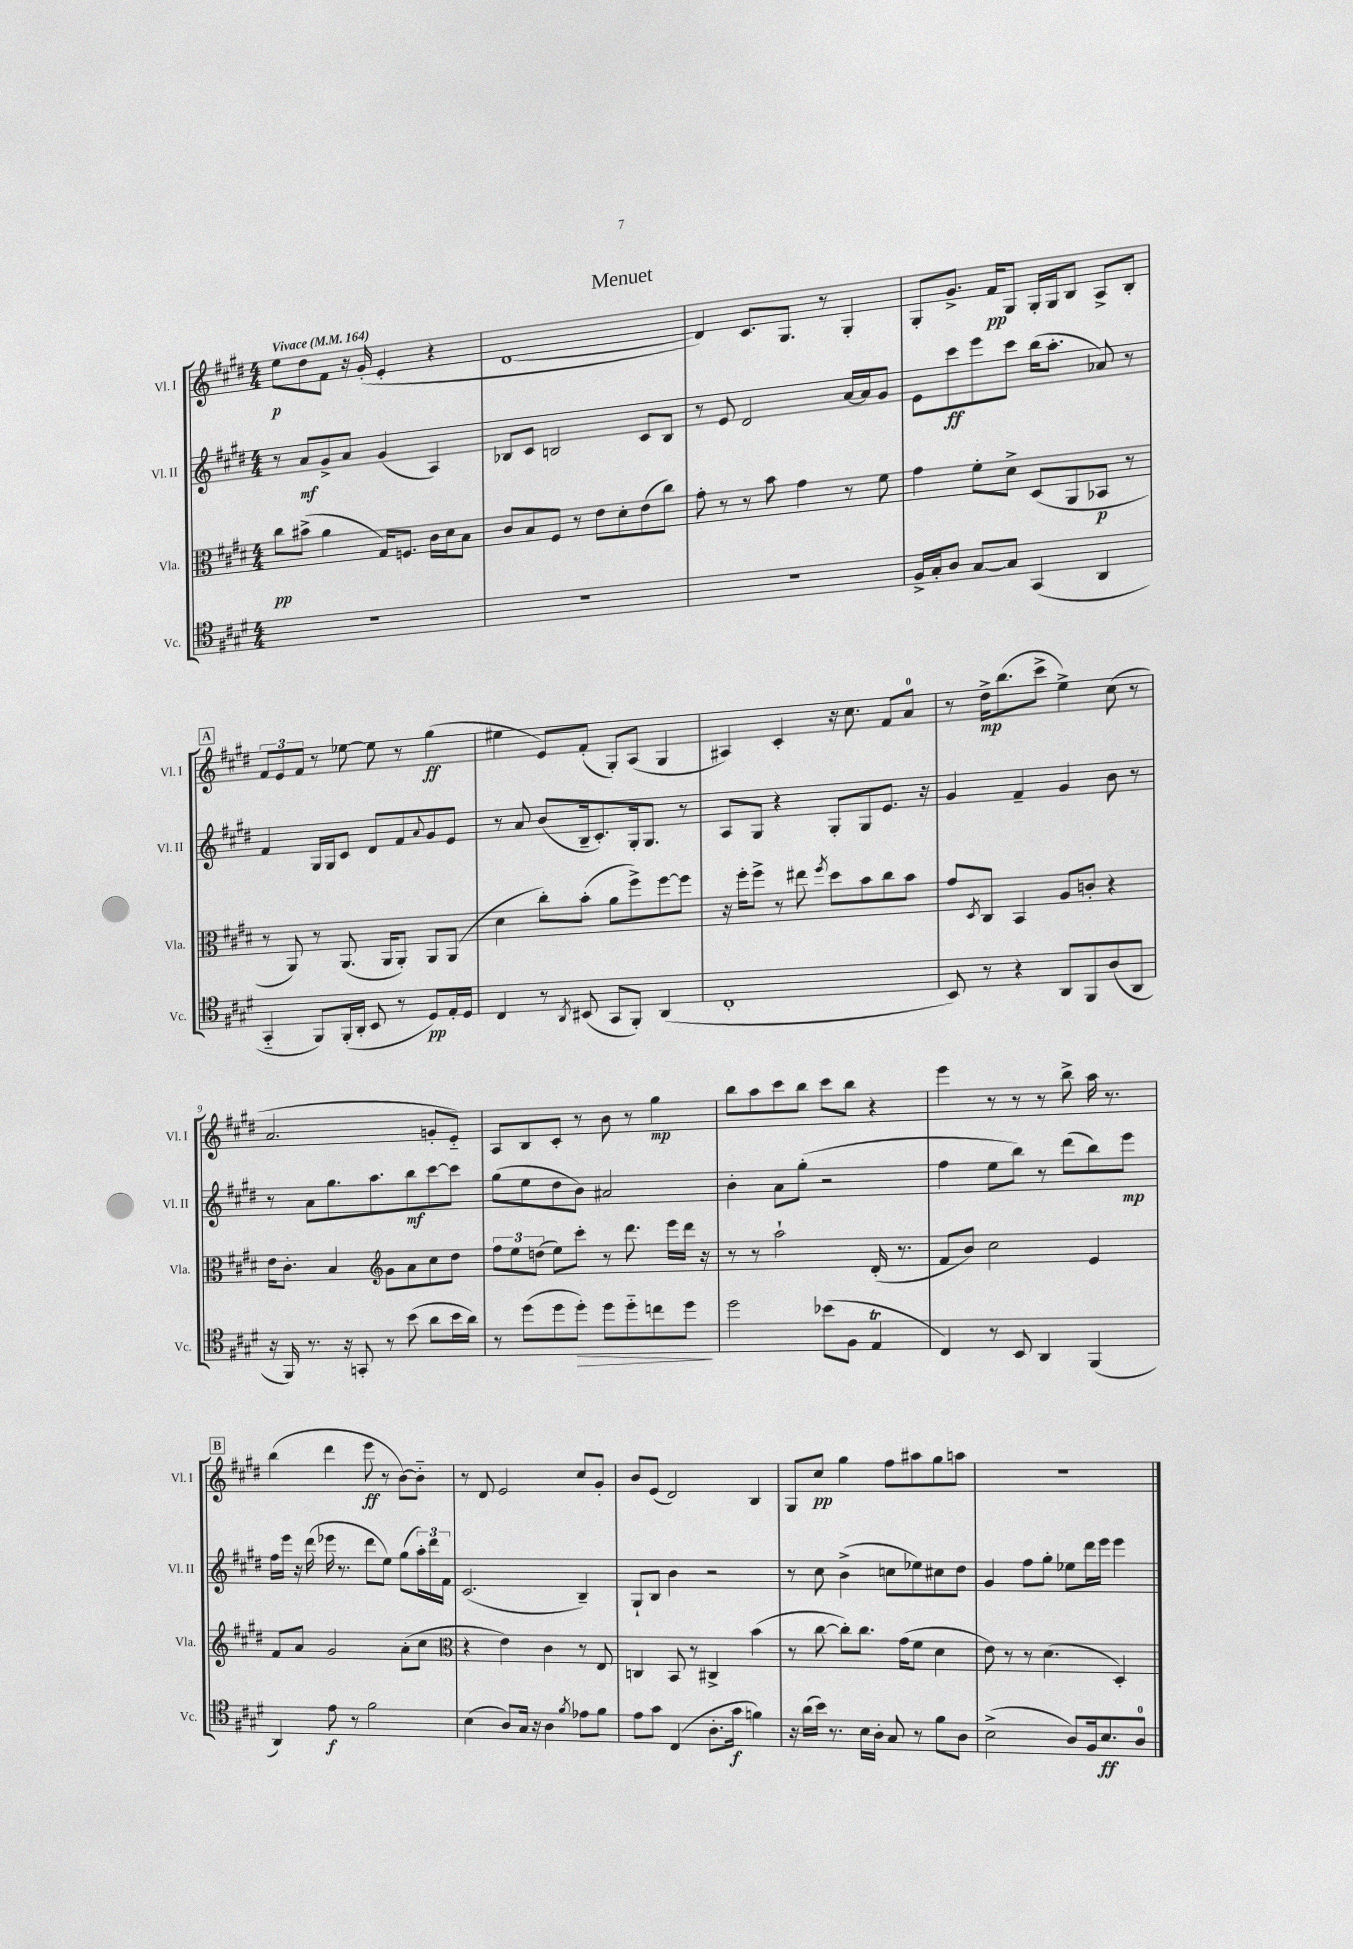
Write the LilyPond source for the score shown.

\header { title = "Menuet" }
<<
\new StaffGroup <<
\new Staff = "s0" \with { instrumentName = "Vl. I" shortInstrumentName = "Vl. I" } {
    \clef treble \key e \major \numericTimeSignature \time 4/4 \tempo "Vivace" 4 = 164
    e''8\p dis''8 fis'8 r16 gis'16-.( e'4-. r4 |
    dis'1~ |
    dis'4) cis'8. gis8. r8 gis4-. |
    gis8-. gis'8.-> fis'16\pp gis8 gis16-. gis16 b8 a8-> b8-. |
    \mark \markup { \box "A" } \tuplet 3/2 { fis'8 e'8 fis'8 } r8 ees''8~ ees''8 r8 gis''4\ff( |
    eis''4 e'8) fis'8-.( gis8-.) a8( gis4 |
    ais4) cis'4-. r16 cis''8. fis'8 a'8-0 |
    r8 dis''16->\mp b''8.( cis'''8-> e''4->) cis''8( r8 |
    a'2. g'8-. e'8-_) |
    a8 b8 cis'8-. r8 b'8 r8 gis''4\mp |
    b''8 a''8 cis'''8 b''8 cis'''8 b''8 r4 |
    e'''4 r8 r8 r8 b''8-> a''16 r8. |
    \mark \markup { \box "B" } b''4( dis'''4 e'''8\ff r8 b'8~) b'8-_ |
    r8 dis'8 e'2 cis''8 gis'8-. |
    b'8 e'8( dis'2) b4 |
    gis8 cis''8\pp gis''4 fis''8 ais''8 gis''8 a''8 |
    r1 \bar "|." |
}
\new Staff = "s1" \with { instrumentName = "Vl. II" shortInstrumentName = "Vl. II" } {
    \clef treble \key e \major \numericTimeSignature \time 4/4
    r8 a'8\mf gis'8-> a'8 gis'4( a4) |
    bes8 cis'8 b2 cis'8 b8 |
    r8 e'8 dis'2 a'16~ a'16 gis'8 |
    e'8 cis'''8\ff e'''8 cis'''8 b''16( a''8.-. aes'8) r8 |
    \mark \markup { \box "A" } fis'4 gis16 gis16 cis'8 dis'8 fis'8 \appoggiatura { a'8 } gis'8 e'8 |
    r8 a'8 b'8( b16-- cis'8.-.) gis16-. gis8. r8 |
    a8 gis8 r4 gis8-. gis8 e'8. r16 |
    gis'4 fis'4-- gis'4 b'8 r8 |
    r8 a'8 gis''8. a''8. b''8\mf cis'''8~ cis'''8 |
    gis''8( e''8 dis''8 b'8) ais'2 |
    b'4-. a'8 gis''8-.( r2 |
    fis''4 e''8 b''8) r8 dis'''8( b''8) e'''8\mp |
    \mark \markup { \box "B" } fis''16 e'''16 r16 dis'''16( ees'''16 r8. dis'''8 e''8) gis''8( \tuplet 3/2 { a''16-.) dis'''16 fis'16 } |
    cis'2.( b4--) |
    gis8-! b8 b'4 r2 |
    r8 cis''8 b'4->( c''8 ees''8) cis''8 dis''8 |
    gis'4 fis''8 gis''8-. ees''8 dis'''16 e'''16 e'''4 \bar "|." |
}
\new Staff = "s2" \with { instrumentName = "Vla." shortInstrumentName = "Vla." } {
    \clef alto \key e \major \numericTimeSignature \time 4/4
    cis''8\pp bis'8->( a'4 gis16) f8. cis'16 dis'16 b8 |
    cis'8 b8 fis8 r8 e'8 dis'8-. e'8( cis''8) |
    gis'8-. r8 r8 b'8 gis'4 r8 fis'8 |
    gis'4 fis'8-. dis'8-> dis8( a,8 bes,8\p r8 |
    \mark \markup { \box "A" } r8 a,8) r8 a,8.( a,16 a,8-.) a,8 a,8( |
    dis'4 cis''8-.) b'8-.( a'8 fis''8->) fis''8~ fis''8 |
    r16 fis''16-. fis''8-> r8 eis''8 \acciaccatura { fis''8 } dis''8 b'8 cis''8 b'8 |
    gis'8 \acciaccatura { dis8 } cis8 b,4 a8 c'8-. r4 |
    e'16 cis'8.-. b4 \clef treble gis'8 a'8 cis''8 dis''8 |
    \tuplet 3/2 { fis''8 e''8 d''8( } e''8) cis'''8-. r8 dis'''8. e'''16 dis'''16 r16 |
    r8 r8 a''2-! dis'16-.( r8. |
    fis'8 b'8) cis''2 e'4 |
    \mark \markup { \box "B" } fis'8 a'8 gis'2 a'8-.( cis''8 |
    \clef alto r4 e'4) cis'4 r8 e8 |
    c4 b,8 r8 cis4-> b'4( |
    r8 cis''8~ cis''8-.) cis''8. gis'16( fis'8 dis'4 |
    e'8) r8 r8 dis'4.( dis4-.) \bar "|." |
}
\new Staff = "s3" \with { instrumentName = "Vc." shortInstrumentName = "Vc." } {
    \clef tenor \key e \major \numericTimeSignature \time 4/4
    R1 |
    R1 |
    R1 |
    fis16-> gis16-. a8 gis8~ gis8 gis,4( a,4 |
    \mark \markup { \box "A" } gis,4-_ fis,8) fis,16-.( a,16-. b,8 r8 dis8\pp) e16-. dis16 |
    cis4 r8 \acciaccatura { a,8 } bis,8( gis,8 fis,8-.) a,4( |
    cis1-. |
    b,8) r8 r4 a,8 fis,8 a8( a,8 |
    r16 fis,16) r8. r16 g,8-. r8 b'8( a'8 b'16 a'16) |
    r8 dis''8( dis''8 dis''8-.\>) dis''8 dis''8-_ c''8 dis''8\! |
    dis''2 bes'8( fis8 e4\trill |
    cis4) r8 b,8 a,4 fis,4( |
    \mark \markup { \box "B" } a,4) e'8\f r8 fis'2 |
    b4( a8) gis16 r16 a4 \acciaccatura { fis'8 } ees'8 fis'8 |
    e'8 gis'8 cis4( a8.-. gis'16\f f'4) |
    r16 a'16( b'16) r8. b16 a16-. gis8 r8 fis'8 a8 |
    b2->( a8) fis16 b8.\ff a8-0 \bar "|." |
}
>>
>>
